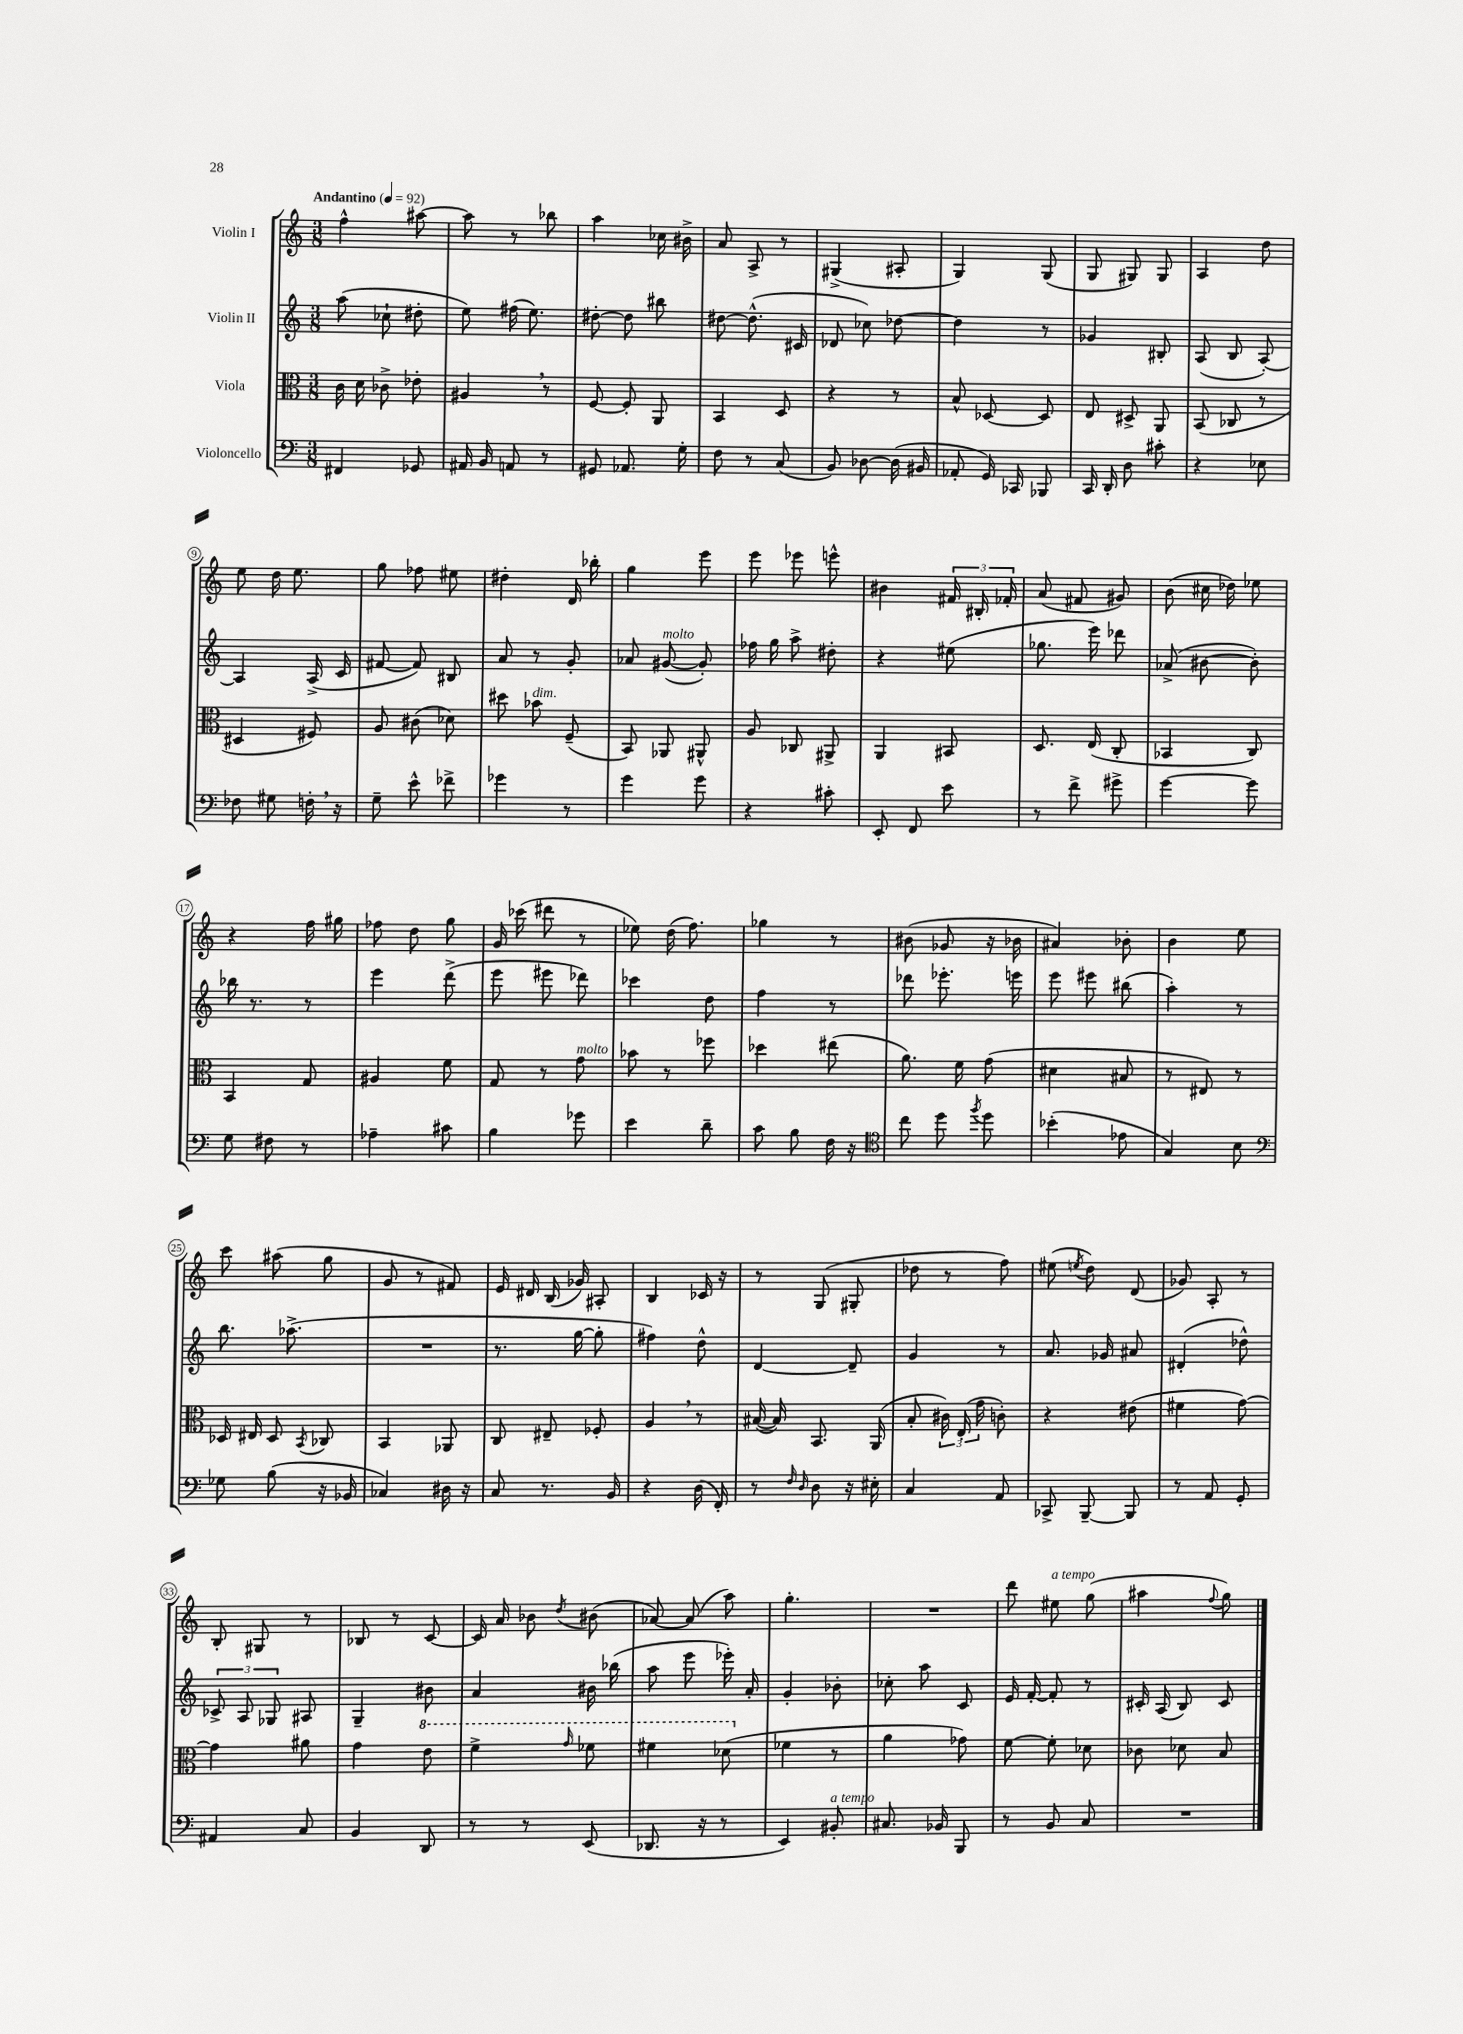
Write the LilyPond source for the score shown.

<<
\new StaffGroup <<
\new Staff = "s0" \with { instrumentName = "Violin I" } {
    \clef treble \key c \major \numericTimeSignature \time 3/8 \tempo "Andantino" 4 = 92
    \autoBeamOff f''4-^ ais''8~ |
    ais''8 r8 bes''8 |
    a''4 ces''16 bis'16-> |
    a'8 a8-> r8 |
    gis4->( ais8-. |
    g4) g8( |
    g8 gis8) gis8 |
    a4 d''8 |
    e''8 d''16 e''8. |
    g''8 fes''8 eis''8 |
    dis''4-. d'16 bes''16-. |
    g''4 e'''8 |
    e'''8 ees'''8 e'''8-^ |
    bis'4 \tuplet 3/2 { fis'16 bis16-. fes'16-. } |
    a'8( fis'8 gis'8) |
    b'8( cis''16 des''16) ees''8 |
    r4 f''16 gis''16 |
    fes''8 d''8 g''8 |
    g'16 ces'''16( dis'''8 r8 |
    ees''8) d''16( f''8.) |
    ges''4 r8 |
    bis'8( ges'8 r16 bes'16 |
    ais'4) bes'8-. |
    b'4 e''8 |
    c'''8 ais''8( g''8 |
    g'8 r8 fis'8) |
    e'16 dis'16 b16( ges'16) ais8-. |
    b4 ces'16 r16 |
    r8 g8( gis8-. |
    des''8 r8 f''8) |
    eis''8( \acciaccatura { e''8 } d''8) d'8( |
    ges'8) a8-. r8 |
    b8-. gis8 r8 |
    bes8 r8 c'8~ |
    c'16 a'16 bes'8 \acciaccatura { d''8 } bis'8( |
    aes'8~) aes'8( a''8) |
    g''4.-. |
    R4. |
    d'''8 eis''8^\markup { \italic "a tempo" } g''8( |
    ais''4 \appoggiatura { f''8 } g''8) \bar "|." |
}
\new Staff = "s1" \with { instrumentName = "Violin II" } {
    \clef treble \key c \major \numericTimeSignature \time 3/8
    \autoBeamOff a''8( ces''8-! dis''8-. |
    e''8) fis''16( e''8.) |
    dis''8~-. dis''8 bis''8 |
    dis''8~ dis''8.-^( cis'16 |
    des'8 ces''8) des''8~ |
    des''4 r8 |
    ges'4 bis8-. |
    a8( b8 a8~-.) |
    a4 a16->( c'16 |
    fis'8~ fis'8) bis8 |
    a'8 r8 g'8-. |
    aes'8 gis'8~^\markup { \italic "molto" }( gis'8-.) |
    fes''16 g''16 a''8-> dis''8-. |
    r4 eis''8( |
    ges''8. e'''16) des'''8 |
    aes'8->( bis'8~ bis'8-.) |
    bes''16 r8. r8 |
    e'''4 d'''8->( |
    e'''8 eis'''8 des'''8) |
    ces'''4 d''8 |
    f''4 r8 |
    des'''8 ees'''8.-. e'''16 |
    e'''8 eis'''8 bis''8( |
    a''4-.) r8 |
    b''8. aes''8.->( |
    R4. |
    r8. g''16~ g''8-. |
    fis''4) d''8-^ |
    d'4~ d'8-- |
    g'4 r8 |
    a'8. ges'16 ais'8 |
    dis'4-.( des''8-^) |
    \tuplet 3/2 { ces'8-> a8 ges8 } ais8 |
    g4-- bis'8 |
    a'4 bis'16 bes''16( |
    a''8 e'''8 ees'''16-.) a'16-. |
    g'4-. bes'8-. |
    ces''8-. a''8 c'8 |
    e'16 f'16~-. f'8-. r8 |
    cis'16-. a16( b8) cis'8 \bar "|." |
}
\new Staff = "s2" \with { instrumentName = "Viola" } {
    \clef alto \key c \major \numericTimeSignature \time 3/8
    \autoBeamOff c'16 d'16 ces'8-> ees'8-. |
    ais4 \breathe r8 |
    f8~ f8-. a,8 |
    b,4 d8 |
    r4 r8 |
    b8-^ des8~ des8 |
    e8 dis8-> a,8 |
    b,8( ces8 r8 |
    dis4 fis8) |
    a8 cis'8( des'8) |
    dis''8 bes'8^\markup { \italic "dim." } f8--( |
    b,8) aes,8 ais,8-^ |
    a8 ces8 ais,8-> |
    a,4 bis,8 |
    d8. e16( c8-. |
    bes,4 c8) |
    b,4 g8 |
    ais4 f'8 |
    g8 r8 g'8^\markup { \italic "molto" } |
    bes'8 r8 fes''8 |
    des''4 eis''8( |
    a'8.) f'16 g'8( |
    dis'4 bis8 |
    r8 eis8) r8 |
    des16 eis16 des8 \acciaccatura { b,8 } ces8 |
    b,4 aes,8 |
    c8 eis8-- fes8-. |
    a4 \breathe r8 |
    bis16~( bis16) b,8. a,16( |
    b8-. \tuplet 3/2 { cis'16) e16-.( g'16 } c'8-.) |
    r4 eis'8( |
    fis'4 g'8~) |
    g'4 ais'8 |
    g'4 \ottava #1 e''8 |
    f''4-> \grace { g''16 } fes''8 |
    fis''4 des''8( \ottava #0 |
    fes'4 r8 |
    a'4 ges'8) |
    f'8~ f'8-. des'8 |
    ces'8 des'8 b8 \bar "|." |
}
\new Staff = "s3" \with { instrumentName = "Violoncello" } {
    \clef bass \key c \major \numericTimeSignature \time 3/8
    \autoBeamOff fis,4 ges,8 |
    ais,16 b,16 a,8 r8 |
    gis,8 aes,8. g16-. |
    f8 r8 c8( |
    b,8) des8~ des16( bis,16 |
    aes,8-. g,16) ces,16 bes,,8 |
    c,16 d,16-. d8 cis'8-. |
    r4 ees8 |
    fes8 gis8 f16-. \breathe r16 |
    g8-- e'8-^ fes'8-> |
    ges'4 r8 |
    g'4 g'8 |
    r4 cis'8-. |
    e,8-. f,8 e'8 |
    r8 f'8-> gis'8-> |
    g'4~ g'8 |
    g8 fis8 r8 |
    aes4-- cis'8 |
    b4 ges'8 |
    e'4 d'8-- |
    c'8 b8 f16 r16 |
    \clef tenor c''8 d''8 \acciaccatura { f''8 } d''8 |
    bes'4-.( ees'8 |
    g4) b8 |
    \clef bass ges8 b8( r16 bes,16 |
    ces4) dis16 r16 |
    c8 r8. b,16 |
    r4 d16( f,16-.) |
    r8 \grace { f16 d16 } d8 r16 eis16-. |
    c4 a,8 |
    ces,8-> b,,8~-- b,,8 |
    r8 a,8 g,8-. |
    ais,4 c8 |
    b,4 d,8 |
    r8 r8 e,8( |
    des,8. r16 r8 |
    e,4) bis,8-.^\markup { \italic "a tempo" } |
    cis8. bes,16 b,,8 |
    r8 b,8 c8 |
    R4. \bar "|." |
}
>>
>>
\layout { \context { \Score \override BarNumber.stencil = #(make-stencil-circler 0.1 0.3 ly:text-interface::print) } }
